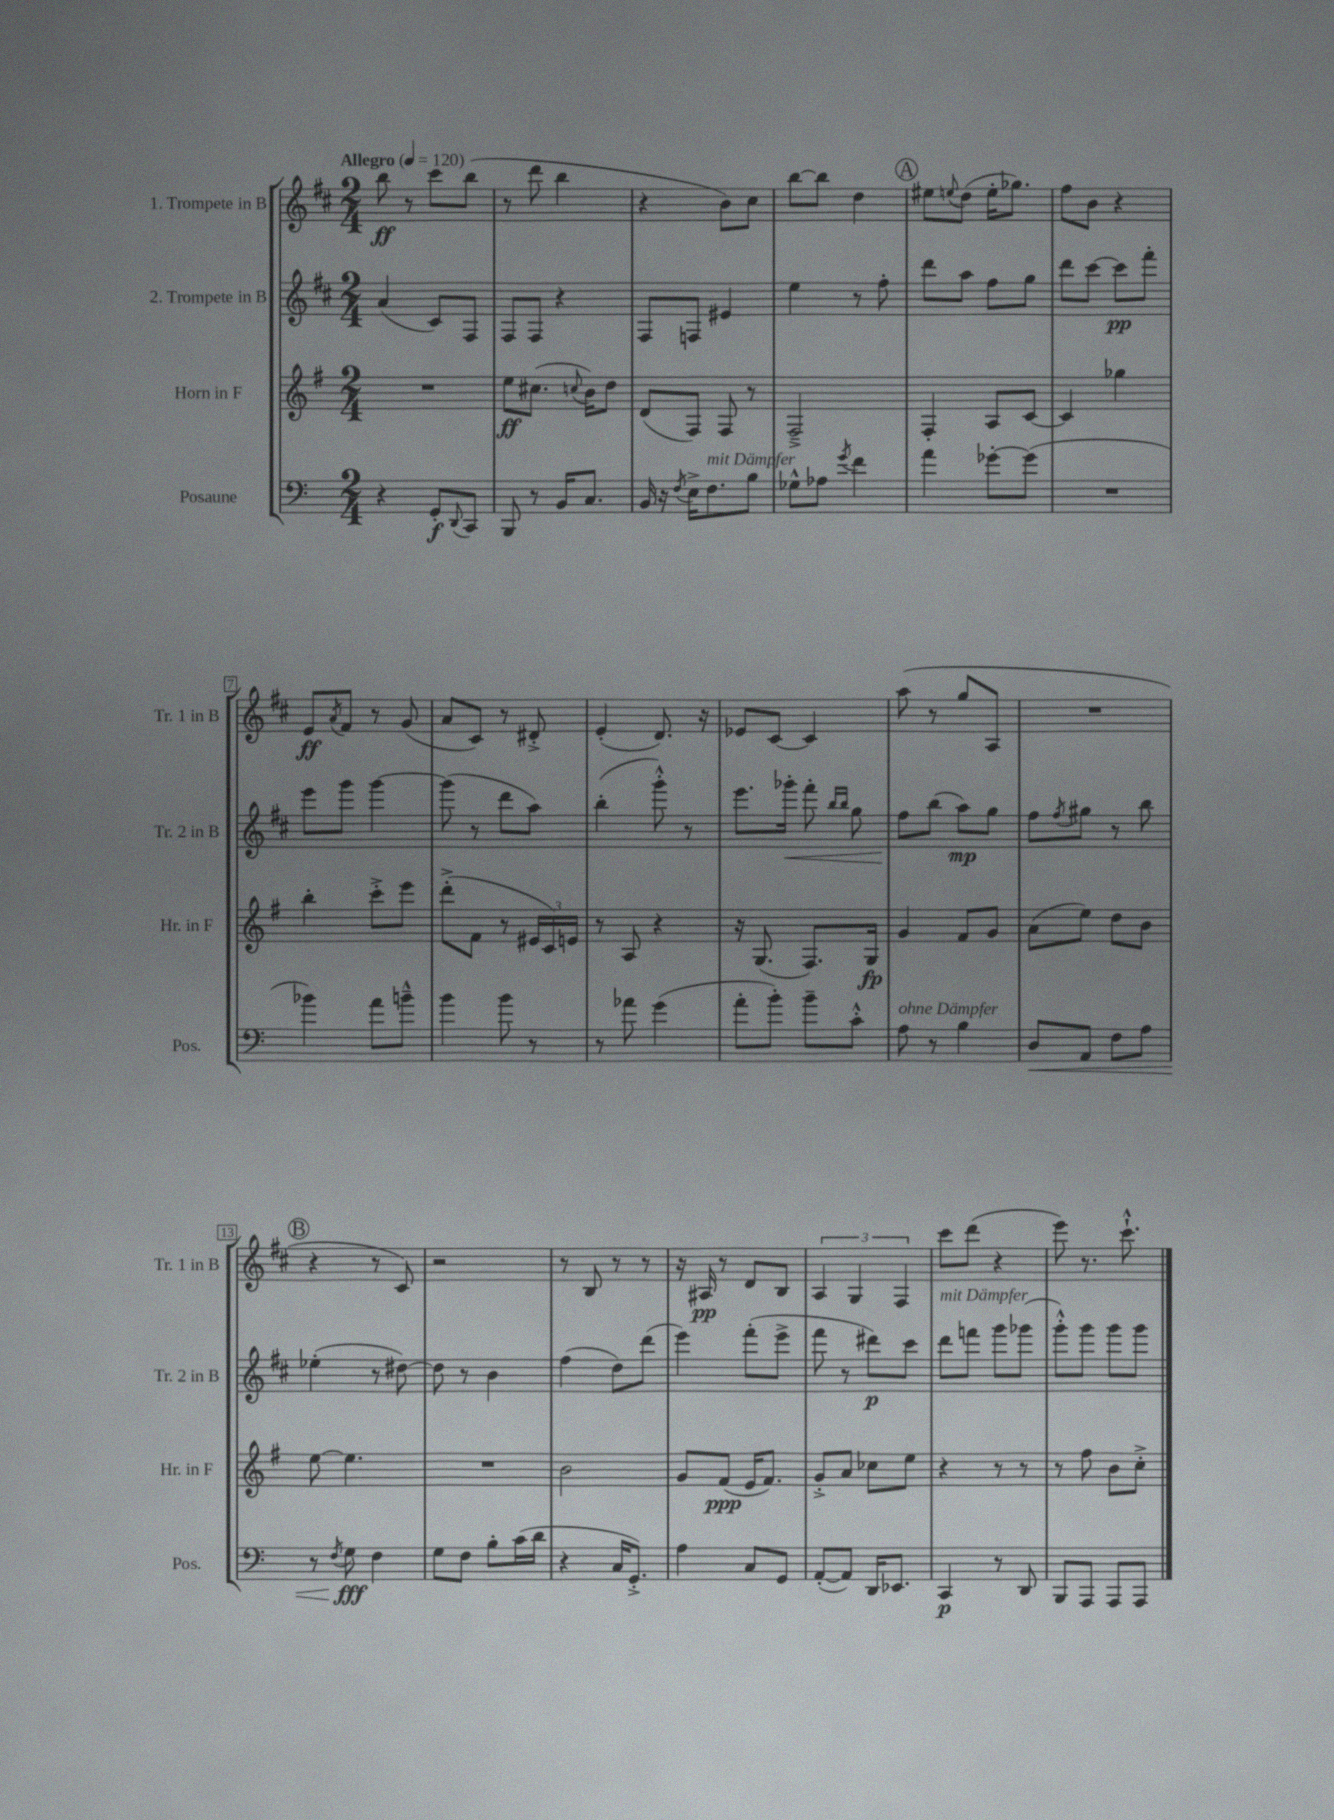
<<
\new StaffGroup <<
\new Staff = "s0" \with { instrumentName = "1. Trompete in B" shortInstrumentName = "Tr. 1 in B" } {
    \clef treble \key d \major \numericTimeSignature \time 2/4 \tempo "Allegro" 4 = 120
    b''8\ff r8 cis'''8 b''8( |
    r8 d'''8 b''4 |
    r4 b'8) cis''8 |
    b''8~ b''8 d''4 |
    \mark \markup { \circle "A" } eis''8 \appoggiatura { e''8 } d''8( e''16-. ges''8.) |
    fis''8 b'8 r4 |
    e'8\ff \acciaccatura { a'8 } fis'8 r8 g'8( |
    a'8 cis'8) r8 dis'8-.-> |
    e'4-.( d'8.) r16 |
    ees'8 cis'8~ cis'4 |
    a''8( r8 g''8 a8 |
    R2 |
    \mark \markup { \circle "B" } r4 r8 cis'8) |
    r2 |
    r8 b8 r8 r8 |
    r16 ais16\pp r8 d'8 b8 |
    \tuplet 3/2 { a4 g4 fis4 } |
    cis'''8 d'''8( r4 |
    e'''8) r8. cis'''8.-!-^ \bar "|." |
}
\new Staff = "s1" \with { instrumentName = "2. Trompete in B" shortInstrumentName = "Tr. 2 in B" } {
    \clef treble \key d \major \numericTimeSignature \time 2/4
    a'4( cis'8) fis8 |
    fis8 fis8 r4 |
    fis8 f8 eis'4 |
    e''4 r8 fis''8-. |
    \mark \markup { \circle "A" } d'''8 a''8 fis''8 g''8 |
    d'''8 cis'''8~ cis'''8\pp fis'''8-. |
    e'''8 g'''8 g'''4~ |
    g'''8( r8 d'''8 a''8) |
    b''4-.( g'''8-.-^) r8 |
    e'''8. ges'''16-.\< fis'''8-. \grace { b''16 b''16 } g''8 |
    fis''8\! b''8( a''8\mp) g''8 |
    fis''8 \acciaccatura { fis''8 } gis''8 r8 b''8 |
    \mark \markup { \circle "B" } ees''4-.( r8 dis''8~) |
    dis''8 r8 b'4 |
    fis''4( d''8) d'''8( |
    e'''4) fis'''8-.( e'''8-> |
    fis'''8 r8 dis'''8\p) cis'''8 |
    d'''8^\markup { \italic "mit Dämpfer" } f'''8 g'''8 ges'''8( |
    g'''8-.-^) g'''8 g'''8 g'''8 \bar "|." |
}
\new Staff = "s2" \with { instrumentName = "Horn in F" shortInstrumentName = "Hr. in F" } {
    \clef treble \key g \major \numericTimeSignature \time 2/4
    R2 |
    e''8\ff cis''8.( \appoggiatura { c''8 } b'16) d''8 |
    d'8( fis8) fis8 r8 |
    fis2---> |
    \mark \markup { \circle "A" } fis4-. a8 c'8~ |
    c'4 ges''4 |
    b''4-. c'''8-.-> e'''8 |
    d'''8-.->( fis'8 r8 \tuplet 3/2 { eis'16 c'16) e'16 } |
    r8 a8 r4 |
    r16 g8.( fis8.) g16\fp |
    g'4 fis'8 g'8 |
    a'8( e''8) d''8 b'8 |
    \mark \markup { \circle "B" } e''8~ e''4. |
    R2 |
    b'2 |
    g'8 fis'8\ppp( e'16 fis'8.) |
    g'8-.-> a'8 ces''8 e''8 |
    r4 r8 r8 |
    r8 fis''8 b'8 c''8-.-> \bar "|." |
}
\new Staff = "s3" \with { instrumentName = "Posaune" shortInstrumentName = "Pos." } {
    \clef bass \key c \major \numericTimeSignature \time 2/4
    r4 g,8-.\f \appoggiatura { d,8 } c,8 |
    b,,8 r8 b,16 c8. |
    b,16 r16 \acciaccatura { f8 } e16-> f8.^\markup { \italic "mit Dämpfer" } b8 |
    ges8-^ aes8 \acciaccatura { g'8 } f'4 |
    \mark \markup { \circle "A" } a'4 ges'8~-. ges'8( |
    R2 |
    bes'4) a'8 b'8---^ |
    b'4 b'8 r8 |
    r8 aes'8 g'4( |
    a'8-. b'8-.) b'8-- c'8-.-^ |
    a8^\markup { \italic "ohne Dämpfer" } r8 b4 |
    d8\< a,8 f8 a8 |
    \mark \markup { \circle "B" } r8 \acciaccatura { f8 } g8\fff\! f4 |
    g8 f8 b8-. c'16( d'16 |
    r4 c16 g,8.-.->) |
    a4 c8 g,8 |
    a,8~-.( a,8) d,16 ees,8. |
    c,4\p r8 d,8 |
    b,,8 a,,8 a,,8 a,,8 \bar "|." |
}
>>
>>
\layout { \context { \Score \override BarNumber.stencil = #(make-stencil-boxer 0.1 0.3 ly:text-interface::print) } }
